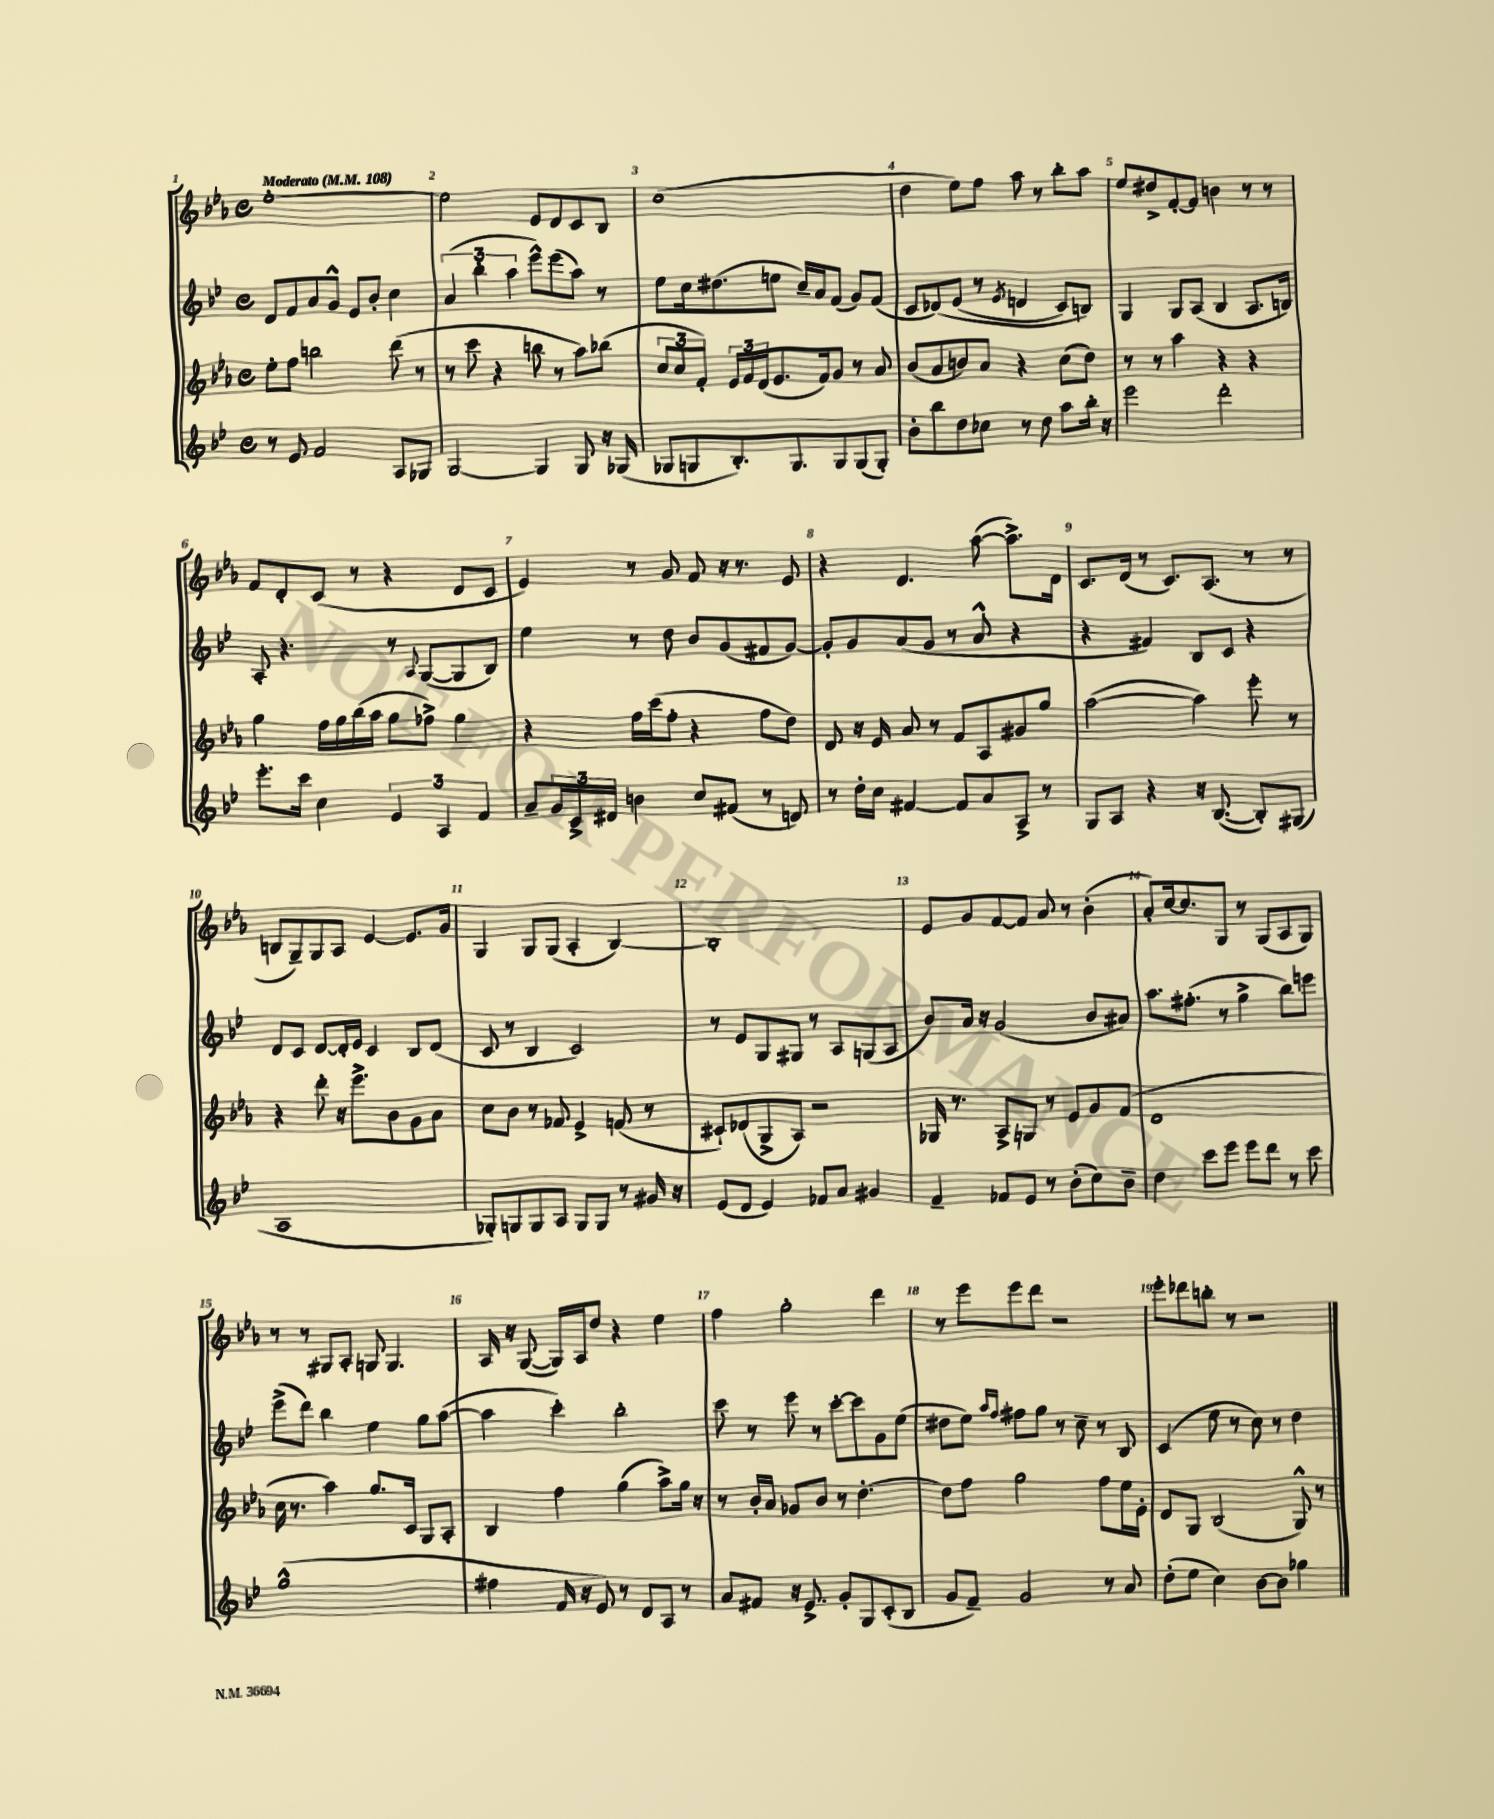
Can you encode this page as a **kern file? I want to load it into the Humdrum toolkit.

**kern	**kern	**kern	**kern
*part4	*part3	*part2	*part1
*staff4	*staff3	*staff2	*staff1
*clefG2	*clefG2	*clefG2	*clefG2
*k[b-e-]	*k[b-e-a-]	*k[b-e-]	*k[b-e-a-]
*M4/4	*M4/4	*M4/4	*M4/4
*met(c)	*met(c)	*met(c)	*met(c)
*MM108	*MM108	*MM108	*MM108
=1	=1	=1	=1
!	!	!	!LO:TX:a:B:t=Moderato
8r	8ee-'\L	8d/L	[1ee-'
8e-/	8ff\J	8f/	.
2f/	2bbn\	8a/	.
.	.	8g^^/J	.
.	.	8e-/L	.
.	.	8b-'/J	.
8A/L	(8ddd\	4cc\	.
8G-X/J	8r	.	.
=2	=2	=2	=2
[2G/	8r	(6a/	2ee-\]
.	8ccc\	.	.
.	.	6bb-'\	.
.	4r	.	.
.	.	6aa\	.
4G/]	8bbn\	8eee-^^\L)	8e-/L
.	8r	(8eee-\	8d/
8G/	8aa-\L)	8aa\J)	8c/
16r	(8bb-X\J	8r	8B-/J
(16G-X/	.	.	.
=3	=3	=3	=3
8G-X/L	12cc/L	8ee-\L	(1cc
.	12cc/	.	.
8Gn/	.	16cc\k	.
.	12f'/J)	.	.
.	.	(8.dd#X\	.
8.B-'/)	24e-/LL	.	.
.	24f/	.	.
.	(24d/J	.	.
.	8.e-/	8een\J	.
8.G/	.	.	.
.	.	16cc~/LL)	.
.	16f/k)	16a/J	.
8G/	8g/J	(8f/J	.
(8G/	8r	8g/L)	.
8G'/J)	8a-/	(8f/J	.
=4	=4	=4	=4
8b-'\L	(8b-/L	8c/L	4dd\
8bb-\	8a-/	(8d-X/)	.
8dd\	8bn/)	(8e-/J	8ee-\L)
8cc-X\J	8a-/J	8r	8ff\J
.	.	8qe-/	.
8r	4r	4dn/	8aa-\
8dd\	.	.	8r
8aa\L	(8cc\L	8c/L)	8bb-'\L
16bb-'\Jk	8dd\J)	8Bn/J)	8aa-\J
16r	.	.	.
=5	=5	=5	=5
2eee-\	8r	4G/	8ee-/L
.	8r	.	8dd#X^/
.	4aa-\	8G/L	[8f'/
.	.	(8A/J	8f/J]
2ddd'\	4r	4B-/	4bn\
.	4r	8.A/L	8r
.	.	.	8r
.	.	16Bn/Jk)	.
!!LO:LB:g=z
=6	=6	=6	=6
8.eee-'\L	4gg\	8A'/	8f/L
.	.	4.r	8d'/
16ccc\Jk	.	.	.
4cc\	16ff\LL	.	(8c/J
.	16gg\	.	.
.	(16bb-\	.	8r
.	16aa-\JJ	.	.
6e-/	8gg\L	8r	4r
.	.	8qqA/	.
.	8ff-X^\J)	([8G/L	.
6A/	.	.	.
.	4gg\	8G/]	8d/L
6f/	.	.	.
.	.	8B-/J)	8c/J
=7	=7	=7	=7
8a~/L	4r	4ee-\	4e-/)
24g/L	.	.	.
24c^/	.	.	.
24d#X/JJ	.	.	.
4bn\	16ff\LL	8r	8r
.	(16ccc\J	.	.
.	8ff'\J	8dd\	8g/
8cc/L	4r	8b-/L	8f/
(8f#X/J	.	(8g/	16r
.	.	.	8.r
8r	8ff\L	8f#X/	.
8dn/)	8dd\J)	[8g/J)	8e-/
=8	=8	=8	=8
8r	8d/	8g'/L]	4r
16dd'\LL	16r	8g/	.
16cc\JJ	16e-/	.	.
[4f#X/	8a-/	(8a/	4.d/
.	8r	8g/J	.
8f#/L]	8f/L	8r	.
8a/	8A-/	8a^^/	([8aa-\
8A^/J	8g#X/	4r	8.aa-^\L])
8r	8gg/J	.	.
.	.	.	16d\Jk
=9	=9	=9	=9
8G/L	([2aa-\	4r	8.c/L
8A/J	.	.	.
.	.	.	(16d/Jk
4r	.	4f#X/)	8r
.	.	.	8.c/L)
16r	4aa-\])	8B-/L	.
([8.B-/	.	.	(8.A-/J
.	.	8c/J	.
8B-'/L])	8eee-'\	4r	8r
(8G#X/J	8r	.	8r
!!LO:LB:g=z
=10	=10	=10	=10
1A	4r	8d/L	8Bn/L
.	.	8c/J	8G~/)
.	8ddd'\	[8d/L	8G/
.	16r	16d'/L]	8A-/J
.	8.eee-^\L	16e-/JJ	.
.	.	4c/	[4e-/
.	8b-\	.	.
.	8g\	8B-/L	8.e-/L]
.	8a-\J	(8d/J	.
.	.	.	16g/Jk
=11	=11	=11	=11
8G-X'/L)	8cc\L	8c/	4G/
8Gn/	8b-\J	8r	.
8G/	8r	4B-/	8G/L
8A/J	8f-X/	.	(8G/J
8G/L	4e-^/	2c/)	4A-'/
8G/J	.	.	.
8r	(8fn/	.	[4B-/)
16g#X/	8r	.	.
16r	.	.	.
=12	=12	=12	=12
(8e-/L	8c#X`/L)	8r	1B-']
8d/J	(8d-X/	8e-/L	.
4e-/)	8G^/	8G/	.
.	8A-/J)	8G#X/J	.
8f-X/L	2r	8r	.
8a/J	.	8A/L	.
4g#X/	.	(8Gn/	.
.	.	8A/J	.
=13	=13	=13	=13
4f~/	16G-X/	8b-/L)	8e-/L
.	8.r	.	.
.	.	16a/Jk	8g/
.	.	16r	.
8f-X/L	8A-^/L	(2g/	[8f/
8e-/J	8Gn/J	.	8f/J]
8r	8r	.	8a-/
(8b-'\L	8e-/L	.	8r
8cc\)	8g/	8b-/L	(4b-'\
8b-~\J	(8f/J	8a#X/J)	.
=14	=14	=14	=14
4dd\	1d	8.aa\L	8a-'/L)
.	.	.	[16cc/k
.	.	(8.ff#X'\J	8.cc/]
8ccc\L	.	.	.
8eee-\J	.	8r	8G/J
8eee-\L	.	4gg^\	8r
8ddd\J	.	.	(8G/L
8r	.	8bb-\L)	8A-/
8ccc\	.	8eeen\J	8G/J)
!!LO:LB:g=z
=15	=15	=15	=15
(1gg^^	16cc\	(8eee-^\L	8r
.	8.r	.	.
.	.	8ddd\J)	8r
.	4aa-\)	4bb-\	8G#X/L
.	.	.	8A-'/J
.	8.gg/L	4ee-\	8Gn/
.	.	.	4.G/
.	16c/Jk	.	.
.	8G/L	8gg\L	.
.	8A-'/J	([8aa\J	.
=16	=16	=16	=16
4ff#X\	4B-/	4aa\]	16A-/
.	.	.	16r
.	.	.	([8G/
16f/	4ff\	4ccc'\)	16G/LL])
16r	.	.	16A-/J
8e-/)	.	.	8dd/J
8r	(4gg\	2bb-'\	4r
8d/L	.	.	.
8A/J	8aa-^\L)	.	4ee-\
8r	16gg\Jk	.	.
.	16r	.	.
=17	=17	=17	=17
8a/L	8r	8ccc\	4ff\
8f#X/J	16b-'/LL	8r	.
.	16a-/JJ	.	.
16r	8g-X/L	8eee-\	2gg'\
8.e-^/	.	.	.
.	8b-/J	8r	.
8g'/L	8r	[8ccc'\L	.
8G/	[4.dd'\	8ccc\]	.
(8c'/	.	8g\	4ddd\
8B-/J	.	(8ee-\J	.
=18	=18	=18	=18
8g/L	8dd\L]	8dd#X\L	8r
8f~/J)	8ff\J	8ee-\J)	8eee-\L
.	.	16qqaa/LL	.
.	.	16qqff/JJ	.
2g/	2gg\	8ff#X\L	8eee-\
.	.	8gg\J	8ddd\J
.	.	8r	2r
.	.	8cc~\	.
8r	8ff\L	8r	.
8a/	16ee-\L	8B-/	.
.	16e-'\JJ	.	.
=19	=19	=19	=19
(8dd'\L	8d/L	(4c/	8eee-'\L
8ee-\J	8G/J	.	8ddd-X\
4cc\)	(2B-/	8ee-\	8bbn'\J
.	.	8r	8r
[8b-\L	.	8cc\)	2r
8b-\J]	.	8r	.
4gg-X\	8G^^/)	4dd\	.
.	8r	.	.
==	==	==	==
*-	*-	*-	*-
